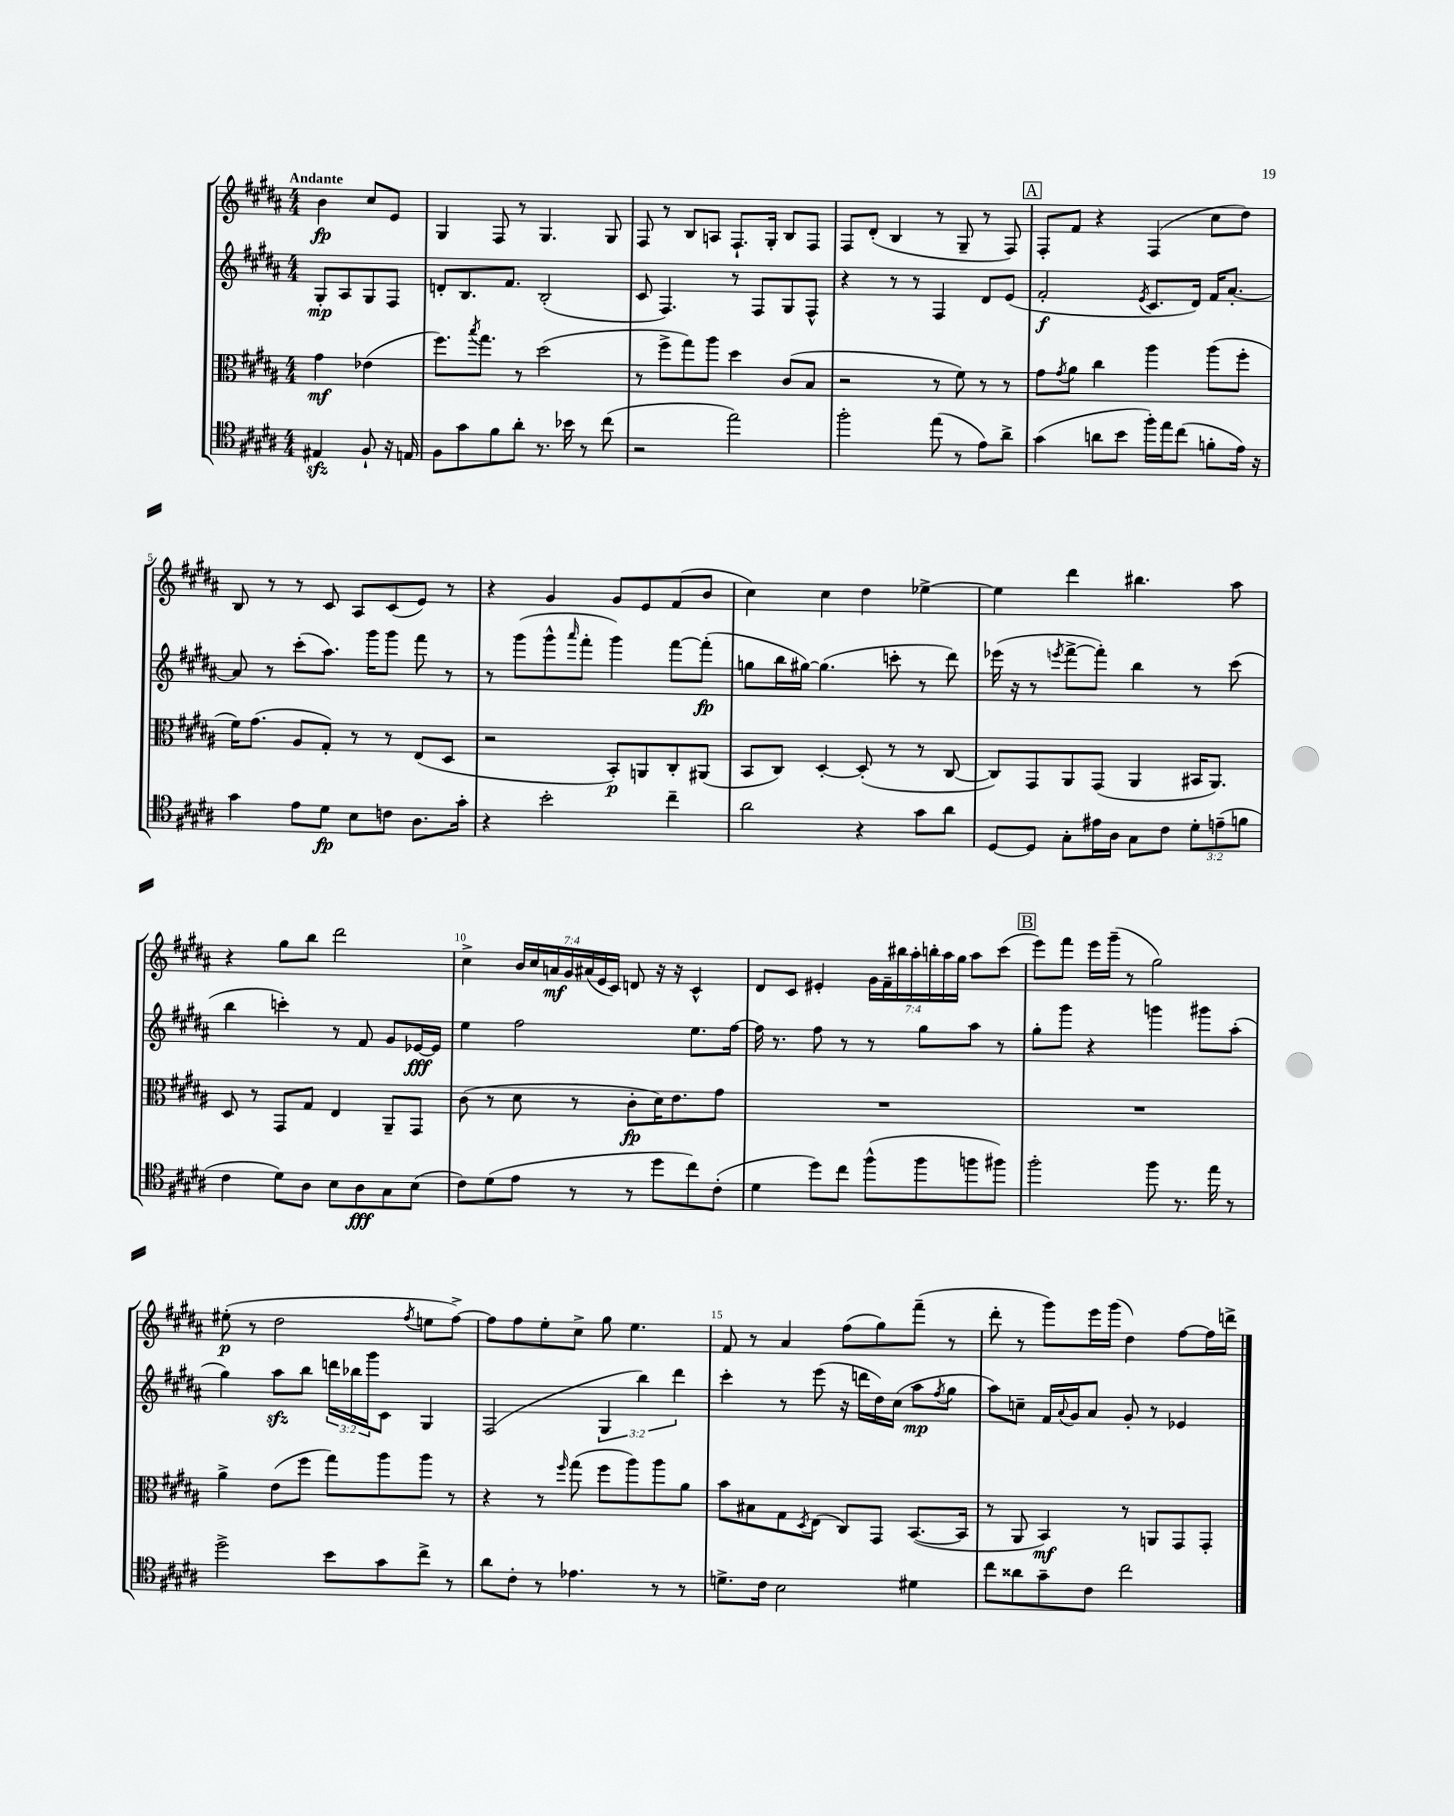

**kern	**kern	**kern	**kern
*staff4	*staff3	*staff2	*staff1
*clefC4	*clefC3	*clefG2	*clefG2
*k[f#c#g#d#a#]	*k[f#c#g#d#a#]	*k[f#c#g#d#a#]	*k[f#c#g#d#a#]
*M4/4	*M4/4	*M4/4	*M4/4
4E#	4g#	8G#'	4b
.	.	8A#	.
8F#`	(4e-	8G#	8cc#
16r	.	8F#	8e
16E	.	.	.
=	=	=	=
8F#	8.ff#)	8d'	4G#
8g#	.	8.B	.
.	8qbb	.	.
.	8.gg#	.	.
8f#	.	.	8F#
.	.	8.f#	.
8a#'	8r	.	8r
8.r	(2dd#	(2B'	4.G#
16b-	.	.	.
8r	.	.	.
(8cc#	.	.	8G#
=	=	=	=
2r	8r	8c#	8F#
.	8ff#^	4.F#)	8r
.	8gg#)	.	8B
.	8aa#	.	8A
2ee)	4dd#	8r	8.F#`
.	.	8F#	.
.	.	.	16G#'
.	(8c#	8G#	8B
.	8B	8F#^^	8F#
=	=	=	=
2ff#'	2r	4r	8F#
.	.	.	(8d#'
.	.	8r	4B
.	.	8r	.
(8ee	8r	4F#	8r
8r	8f#)	.	8G#~
8e)	8r	8d#	8r
8a#^	8r	(8e	8F#)
=	=	=	=
(4g#	8g#	2f#'	8F#'
.	8qg#	.	.
.	8a#	.	8f#
8a	4cc#	.	4r
8b	.	.	.
.	.	8qe	.
16ff#')	4aa#	8.c#	(4F#
16ee	.	.	.
(8cc#	.	.	.
.	.	16d#)	.
8f'	(8aa#	16f#	8cc#
.	.	[8.a#'	.
16e)	8ff#'	.	8dd#)
16r	.	.	.
=	=	=	=
4g#	16f#)	8a#]	8B
.	(8.g#	.	.
.	.	8r	8r
8e	8A#	(8ccc#'	8r
8d#	8G#')	8.aa#)	8c#
8B	8r	.	8A#
.	.	16ggg#	.
8c	8r	8ggg#	(8c#
8.A#	(8E	8fff#	8e)
.	8D#	8r	8r
16g#'	.	.	.
=	=	=	=
4r	2r	8r	4r
.	.	(8ggg#	.
2b'	.	8ggg#^^	4g#
.	.	16qqaaa#	.
.	.	8fff#'	.
.	8BB')	4ggg#)	8g#
.	8AA	.	8e
4cc#~	8C#'	[8fff#	(8f#
.	(8AA#	(8fff#']	8b
=	=	=	=
2a#	8BB	8gg	4cc#)
.	8C#)	16bb	.
.	.	[16gg#)	.
.	[4D#'	(4.gg#]	4cc#
4r	(8D#']	.	4dd#
.	8r	8ccc'	.
8g#	8r	8r	[4ee-^
8a#	[8C#	8ddd#)	.
=	=	=	=
[8D#	8C#])	(16eee-	4ee-]
.	.	16r	.
8D#]	8GG#	8r	.
.	.	8qeee	.
8G#'	8AA#	[8fff#^	4ddd#
16e#	(8GG#	8fff#'])	.
16A#	.	.	.
8G#	4AA#	4bb	4.bb#
8c#	.	.	.
12d#'	16BB#	8r	.
.	8.AA#)	.	.
(12e~	.	.	.
.	.	(8ccc#	8aa#
12f	.	.	.
=	=	=	=
4c#	8D#	4bb	4r
.	8r	.	.
8d#)	8GG#	4ccc')	8gg#
8A#	8G#	.	8bb
8B	4E	8r	2ddd#
8A#	.	8f#	.
8G#	8AA#~	8g#	.
(8B	8GG#	[16e-	.
.	.	16e-]	.
=	=	=	=
8c#)	(8c#	4ee	4cc#^
(8d#	8r	.	.
8e	8d#	2ff#	28b
.	.	.	28cc#
.	.	.	28a
.	.	.	28g#
8r	8r	.	.
.	.	.	(28a#
.	.	.	28e
.	.	.	28c#)
8r	8c#'	.	8d
8dd#	16d#)	.	16r
.	8.e	.	16r
8cc#)	.	8.ee	4c#^^
(8c#'	8g#	.	.
.	.	[16ff#	.
=	=	=	=
4d#	1r	16ff#]	8d#
.	.	8.r	.
.	.	.	8c#
8dd#)	.	8ff#	4e#'
8cc#	.	8r	.
(8ff#^^	.	8r	28g#
.	.	.	28f#~
.	.	.	28bb#
.	.	.	28aa#'
8ff#	.	8gg#	.
.	.	.	28bb'
.	.	.	28aa#
.	.	.	28gg#
8ff	.	8aa#	8aa#
8ff#)	.	8r	(8ccc#
=	=	=	=
2ff#'	1r	8gg#'	8eee)
.	.	8ggg#	8fff#
.	.	4r	16eee
.	.	.	(16ggg#~
.	.	.	8r
8ff#	.	4ggg	2gg#)
8.r	.	.	.
.	.	8ggg#	.
16ee	.	.	.
8r	.	(8aa#'	.
=	=	=	=
2dd#^	4a#^	4gg#)	(8ee#'
.	.	.	8r
.	(8e	8aa#	2dd#
.	8ff#	8bb	.
8b	8gg#)	24ddd	.
.	.	24bb-	.
.	.	24ggg#	.
8g#	8aa#	8c#	.
.	.	.	8qff#
8cc#^	8aa#	4G#	8ee
8r	8r	.	[8ff#^)
=	=	=	=
8a#	4r	(2F#	8ff#]
8c#'	.	.	8ff#
8r	8r	.	8ee'
.	16qqff#	.	.
4.e-	(8gg#	.	8cc#^
.	8ff#	6G#	8gg#
.	8aa#)	.	4.ee
.	.	6bb)	.
8r	8aa#	.	.
.	.	6ddd#	.
8r	8a#	.	.
=	=	=	=
8.d^	8b	4ccc#'	8f#
.	8B#	.	8r
16c#	.	.	.
2B	8G#	8r	4a#
.	8qD#	.	.
.	(8E	(8eee	.
.	8C#)	16r	(8ff#
.	.	16ddd	.
.	8GG#	16dd#)	8gg#)
.	.	(16cc#	.
4d#	([8.BB	8aa#	(8fff#~
.	.	8qff#	.
.	.	8gg#	8r
.	16BB]	.	.
=	=	=	=
8cc#	8r	8aa#)	8ddd#'
8a##	8AA#	8cc~	8r
8g#~	4BB)	16f#	8ggg#)
.	.	8qqa#	.
.	.	16g#	.
8c#	.	8a#	16eee
.	.	.	(16ggg#
2cc#	8r	8g#'	4dd#)
.	8AA	8r	.
.	8GG#	4e-	[8ff#
.	8GG#'	.	16ff#]
.	.	.	16ddd^
==	==	==	==
*-	*-	*-	*-
